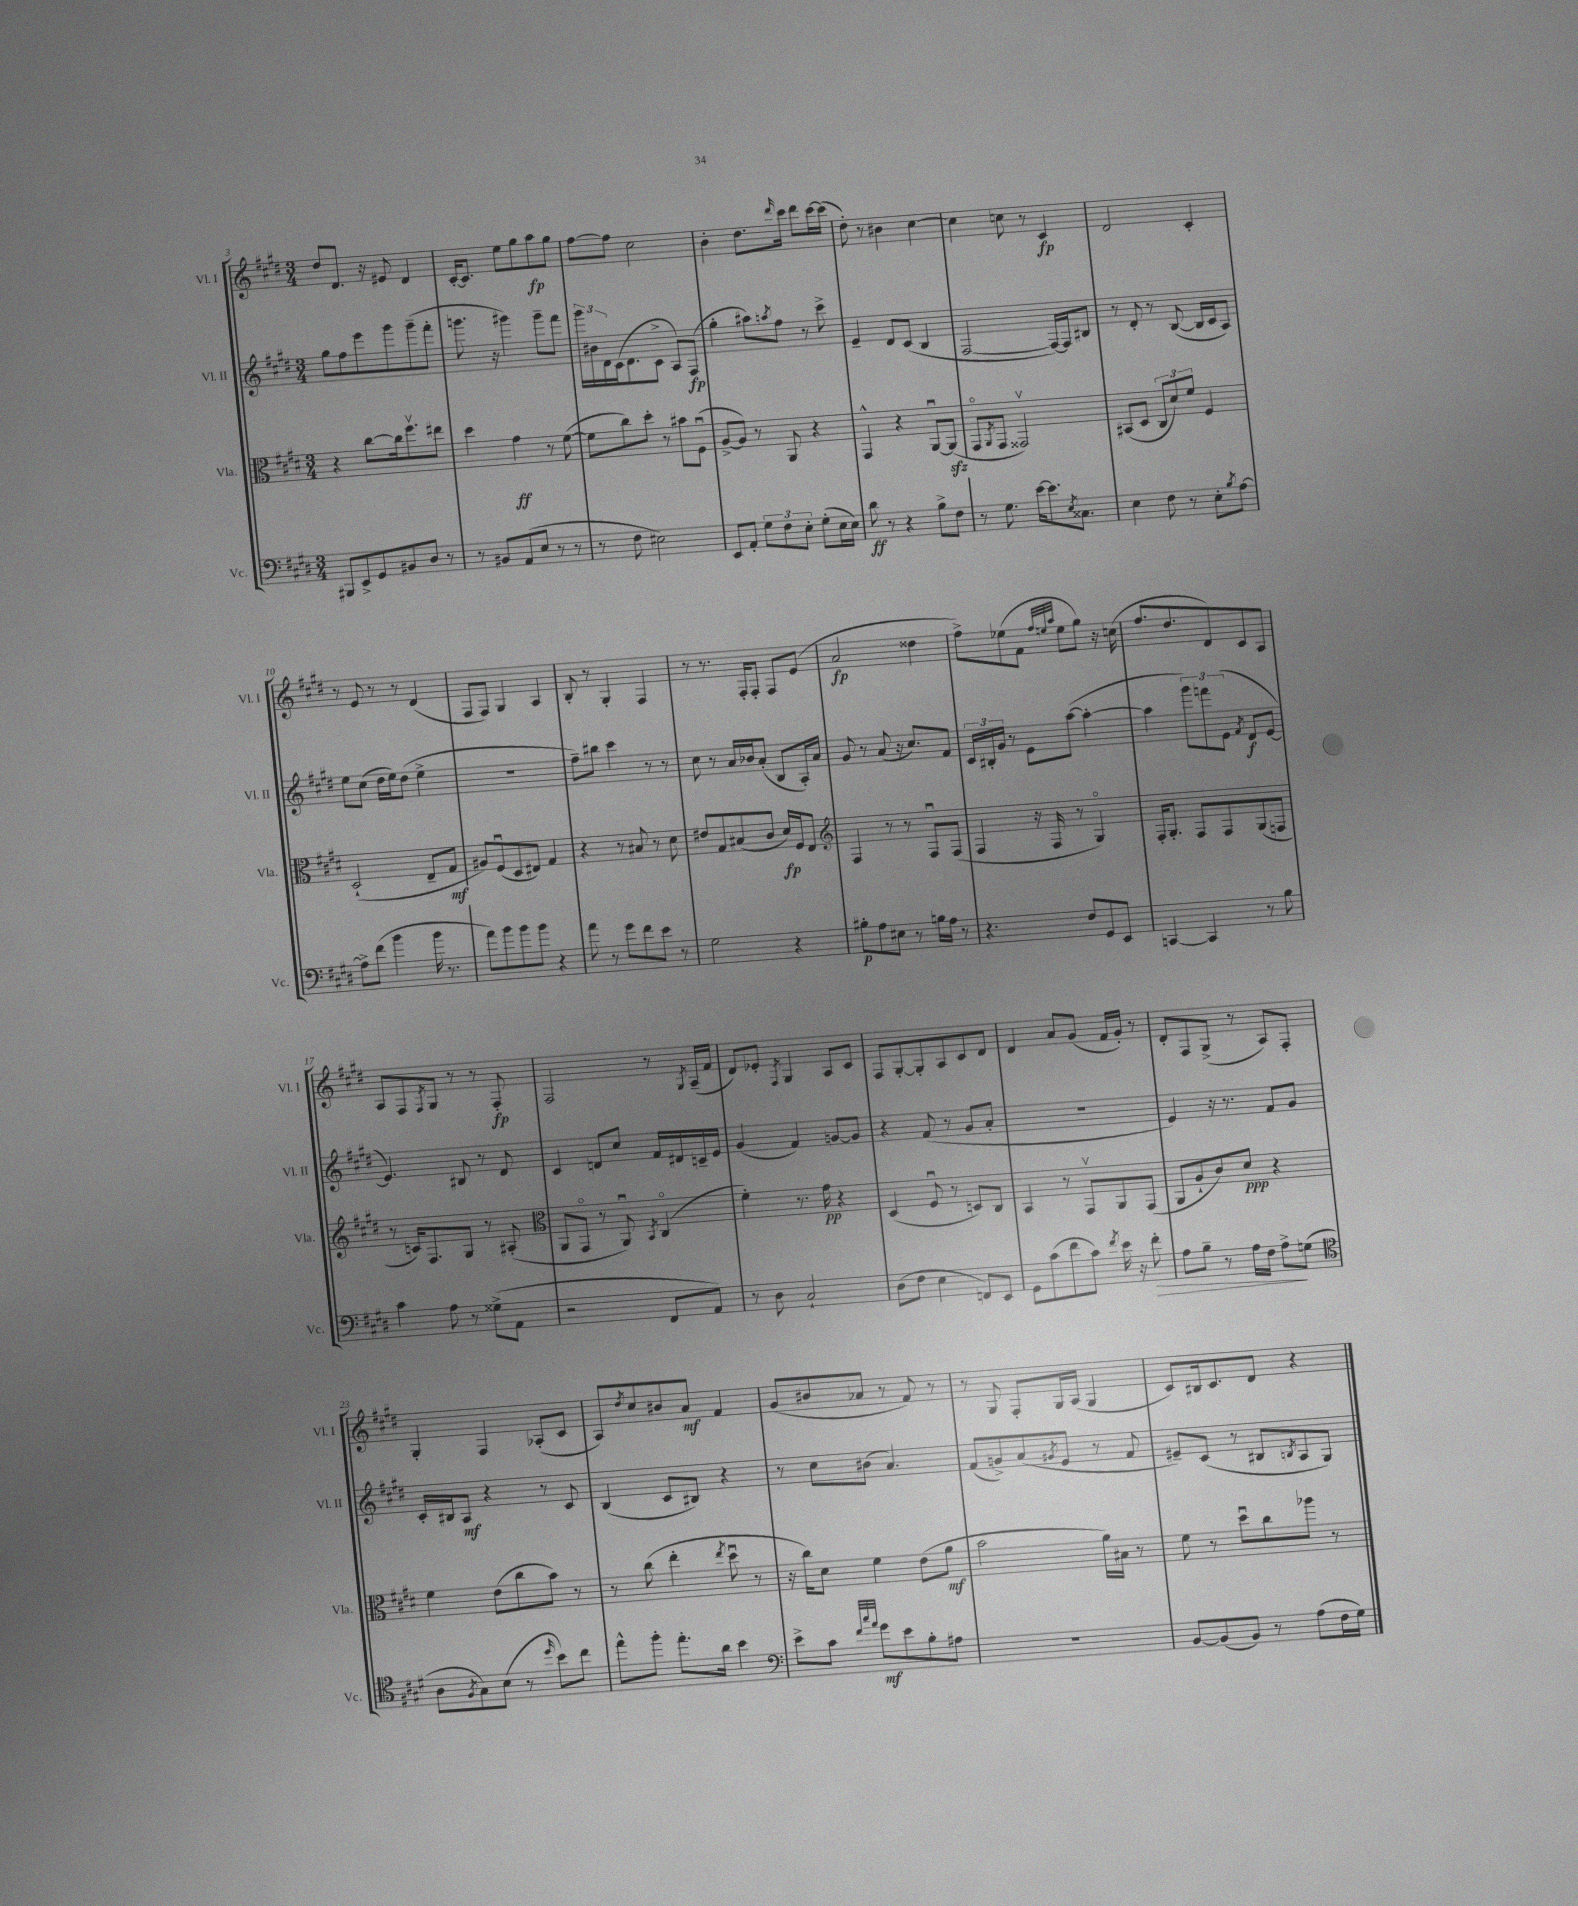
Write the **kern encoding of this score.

**kern	**dynam	**kern	**dynam	**kern	**dynam	**kern	**dynam
*part4	*part4	*part3	*part3	*part2	*part2	*part1	*part1
*staff4	*staff4	*staff3	*staff3	*staff2	*staff2	*staff1	*staff1
*I"Vc.	*	*I"Vla.	*	*I"Vl. II	*	*I"Vl. I	*
*I'Vc.	*	*I'Vla.	*	*I'Vl. II	*	*I'Vl. I	*
*clefF4	*	*clefC3	*	*clefG2	*	*clefG2	*
*k[f#c#g#d#]	*	*k[f#c#g#d#]	*	*k[f#c#g#d#]	*	*k[f#c#g#d#]	*
*M3/4	*	*M3/4	*	*M3/4	*	*M3/4	*
=3	=3	=3	=3	=3	=3	=3	=3
8BBB#X/L	.	4r	.	8gg#\L	.	8dd#/L	.
8EE^/	.	.	.	8ff#\	.	8.d#/J	.
8GG#/	.	[8cc#\L	.	8eee\	.	.	.
.	.	.	.	.	.	16r	.
8BB#X/	.	16cc#\k]	.	8ggg#\	.	8e#X/	.
.	.	8.ff#v\	.	.	.	.	.
8D#/J	.	.	.	(8ggg#~\	.	4d#/	.
8r	.	8ee#X\J	.	8fff#'\J	.	.	.
=4	=4	=4	=4	=4	=4	=4	=4
8r	.	4dd#\	.	8.gggn\	.	[16c#'/KL	.
.	.	.	.	.	.	8.c#/J]	.
8BB#X/L	.	.	.	.	.	.	.
.	.	.	.	16r	.	.	.
(8AA/	.	4g#\	ff	4ggg#X\)	.	8ee\L	.
8E/J	.	.	.	.	.	8gg#\	.
8r	.	8r	.	8ggg#~\L	.	8aa\	fp
8r	.	([8f#\	.	8fff#\J	.	8gg#\J	.
=5	=5	=5	=5	=5	=5	=5	=5
8r	.	8f#\L]	.	24ggg#\LL	.	[8ff#\L	.
.	.	.	.	24b#X\	.	.	.
.	.	.	.	24d#\	.	.	.
8F#\	.	8cc#\)	.	(16c#\J	.	8ff#\J]	.
.	.	.	.	8.d#\	.	.	.
2E#X\)	.	8dd#'\J	.	.	.	2cc#\	.
.	.	8r	.	8c#^\J	.	.	.
.	.	8b#X\L	.	8A/L)	.	.	.
.	.	(8F#u\J	.	(8F#/J	fp	.	.
=6	=6	=6	=6	=6	=6	=6	=6
8EE/L	.	[8A^/L	.	4gg#'\	.	4b'\	.
8AA'/J	.	8A/J])	.	.	.	.	.
12G#\L	.	8r	.	8aa#X\L)	.	8.dd#\L	.
12F#\	.	.	.	.	.	.	.
.	.	.	.	8qaan/	.	.	.
.	.	8AA/	.	8ff#\J	.	.	.
12E'\J	.	.	.	.	.	.	.
.	.	.	.	.	.	16qqddd#/	.
.	.	.	.	.	.	16ccc#\Jk	.
(8G#'\L	.	4r	.	8r	.	8ddd#\L	.
16E\L	.	.	.	8ccc#^\	.	[16ccc#\L	.
16E\JJ)	.	.	.	.	.	(16ccc#\JJ]	.
=7	=7	=7	=7	=7	=7	=7	=7
8d#\	ff	4GG#^^/	.	4e~/	.	8dd#'\)	.
8r	.	.	.	.	.	8r	.
4r	.	4r	.	8d#/L	.	4b#X\	.
.	.	.	.	(8c#/J	.	.	.
8B^\L	.	[8AAu/L	.	4B/	.	[4cc#\	.
8F#\J	.	(8AAzz/J]	.	.	.	.	.
=8	=8	=8	=8	=8	=8	=8	=8
8r	.	8GG#/L	.	[2F#/	.	4cc#\]	.
.	.	8qAA/	.	.	.	.	.
8.G#\	.	8GG#/J	.	.	.	.	.
.	.	2GG##Xv/)	.	.	.	8ccn\	.
[16e\KL	.	.	.	.	.	.	.
8.e\]	.	.	.	.	.	8r	.
.	.	.	.	16F#/LL_)	.	4c#/	fp
8qE/	.	.	.	.	.	.	.
8.C##X\J	.	.	.	16F#/J]	.	.	.
.	.	.	.	8B#X/J	.	.	.
=9	=9	=9	=9	=9	=9	=9	=9
4E\	.	(8BB#X/L	.	8r	.	2d#/	.
.	.	8D#/J	.	8d#'/	.	.	.
8F#\	.	12C#/L	.	8r	.	.	.
.	.	12d#/)	.	.	.	.	.
8r	.	.	.	([8B/	.	.	.
.	.	12f#/J	.	.	.	.	.
8E'\L	.	4F#/	.	16B/LL]	.	4c#'/	.
.	.	.	.	16c#/J	.	.	.
8qB/	.	.	.	.	.	.	.
[8A\J	.	.	.	8A/J)	.	.	.
!!LO:LB:g=z
=10	=10	=10	=10	=10	=10	=10	=10
8A^\L]	.	(2D#`/	.	8ee\L	.	8r	.
(8f#\J	.	.	.	(8cc#\J	.	8e/	.
4b\	.	.	.	16dd#\LL	.	8r	.
.	.	.	.	16ee\J)	.	.	.
.	.	.	.	(8dd#\J	.	8r	.
16b\	.	8E~/L	.	4ee^\	.	(4d#/	.
8.r	.	.	.	.	.	.	.
.	.	8G#/J	mf	.	.	.	.
=11	=11	=11	=11	=11	=11	=11	=11
8a\L)	.	8A#X/L)	.	2.r	.	8F#/L	.
8b\	.	(8F#u/	.	.	.	8F#/J)	.
8b\	.	8D#/	.	.	.	4G#/	.
8b\J	.	8E#X/J)	.	.	.	.	.
4r	.	4G#/	.	.	.	4A/	.
=12	=12	=12	=12	=12	=12	=12	=12
8a\	.	4r	.	8ff#~\L)	.	8B'/	.
8r	.	.	.	8bb#X\J	.	8r	.
8g#\L	.	8r	.	4ccc#\	.	4G#'/	.
8f#\	.	8B#X/	.	.	.	.	.
8e\J	.	8r	.	8r	.	4F#/	.
8r	.	8d#\	.	8r	.	.	.
=13	=13	=13	=13	=13	=13	=13	=13
2G#\	.	8e#X/L	.	8cc#\	.	8r	.
.	.	8G#/	.	8r	.	8.r	.
.	.	(8B#X/	.	16a/LL	.	.	.
.	.	.	.	16b-X/J	.	16F#'/KL	.
.	.	8c#/J	.	(8a'/J	.	8F#'/J	.
4r	.	16d#/LL)	fp	8B/L	.	8F#/L	.
.	.	16F#/J	.	.	.	.	.
.	.	8E/J	.	16A'/L)	.	(8e/J	.
.	.	.	.	16a/JJ	.	.	.
=14	=14	=14	=14	=14	=14	=14	=14
*	*	*clefG2	*	*	*	*	*
8B#X'\L	p	4F#/	.	8g#/	.	2a/	fp
8A\	.	.	.	8r	.	.	.
8E#X\J	.	8r	.	(8a/	.	.	.
8r	.	8r	.	16r	.	.	.
.	.	.	.	8.cc#/L)	.	.	.
16Bn\LL	.	8F#u/L	.	.	.	4dd##X\	.
16A\JJ	.	.	.	.	.	.	.
8r	.	(8F#/J	.	8f#/J	.	.	.
=15	=15	=15	=15	=15	=15	=15	=15
4.r	.	4F#/	.	24c#/LL	.	8ff#^\L)	.
.	.	.	.	24B#X'/	.	.	.
.	.	.	.	24g#/JJ	.	.	.
.	.	.	.	8r	.	(8ee-X\	.
.	.	16r	.	8e\L	.	8f#\J	.
.	.	16F#/	.	.	.	.	.
.	.	.	.	.	.	32qqff#/LLL	.
.	.	.	.	.	.	32qqeen/	.
.	.	.	.	.	.	32qqaa/JJJ	.
8F#/L	.	8r	.	([8aa\J	.	8ee\L	.
8GG#/	.	4G#/)	.	4aa'\_	.	8gg#\J)	.
8EE/J	.	.	.	.	.	16r	.
.	.	.	.	.	.	(16ccn\	.
=16	=16	=16	=16	=16	=16	=16	=16
[4CCn/	.	16F#'/KL	.	4aa\]	.	8.ff#/L	.
.	.	8.G#'/J	.	.	.	.	.
.	.	.	.	.	.	8.dd#/	.
4CC/]	.	8F#/L	.	12ggg#\L)	.	.	.
.	.	.	.	12fffn\	.	.	.
.	.	8F#/	.	.	.	8d#/)	.
.	.	.	.	(12e\J	.	.	.
.	.	.	.	8qf#/	.	.	.
8r	.	(8G#/	.	8d#/L	f	8c#/	.
8B\	.	8Fn/J	.	[8e/J	.	8A/J	.
!!LO:LB:g=z
=17	=17	=17	=17	=17	=17	=17	=17
4c#\	.	8r	.	4.e/])	.	8A/L	.
.	.	16cn/KL)	.	.	.	8F#/	.
.	.	8.F#/	.	.	.	.	.
.	.	.	.	.	.	8qF#/	.
8A\	.	.	.	.	.	8G#/J	.
8r	.	8G#/J	.	8B#X/	.	8r	.
(8G##X^\L	.	8r	.	8r	.	8r	.
8AA\J	.	(8A#X'/	.	8d#/	.	8F#'/	fp
=18	=18	=18	=18	=18	=18	=18	=18
*	*	*clefC3	*	*	*	*	*
2r	.	8AA/L	.	4c#/	.	2F#/	.
.	.	8GG#/J	.	.	.	.	.
.	.	8r	.	8dn/L	.	.	.
.	.	8AAu/)	.	8cc#/J	.	.	.
.	.	8qBB/	.	.	.	.	.
8FF#/L	.	(4C#/	.	16f#/LL	.	8r	.
.	.	.	.	16d#X/	.	.	.
.	.	.	.	.	.	8qG#/	.
8AA/J)	.	.	.	16cn~/	.	(16A~/LL	.
.	.	.	.	16e/JJ	.	16f#/JJ	.
=19	=19	=19	=19	=19	=19	=19	=19
8r	.	4f#'\)	.	(4g#/	.	8d#/L)	.
8D#\	.	.	.	.	.	8e-X'/J	.
.	.	.	.	.	.	8qF#/	.
2C#`/	.	8.r	.	4f#/)	.	4G#/	.
.	.	16g#\	pp	.	.	.	.
.	.	4r	.	[8gn/L	.	8A/L	.
.	.	.	.	8g/J]	.	8c#/J	.
=20	=20	=20	=20	=20	=20	=20	=20
(8D#\L	.	(4D#/	.	4r	.	8F#/L	.
8F#\J	.	.	.	.	.	[8G#'/	.
4E\	.	8F#u/	.	(8f#/	.	8G#'/]	.
.	.	8r	.	8r	.	8A/	.
8FFn/L)	.	8Dn/L)	.	8g#/L	.	8c#/	.
8EE/J	.	8C#/J	.	8a'/J	.	8d#/J	.
=21	=21	=21	=21	=21	=21	=21	=21
8GG#\L	.	4BB/	.	2.r	.	4d#/	.
(8c#\	.	.	.	.	.	.	.
8f#\	.	8r	.	.	.	8a/L	.
8c#\J)	.	8GG#v/L	.	.	.	(8g#/J	.
8qf#/	.	.	.	.	.	.	.
16e\	.	8AA/	.	.	.	16f#/LL	.
16r	.	.	.	.	.	16g#'/JJ)	.
!	!LO:HP:b	!	!	!	!	!	!
8f#'\	>	(8GG#/J	.	.	.	8r	.
=22	=22	=22	=22	=22	=22	=22	=22
8A\L	.	8AA/L	.	4e/)	.	8d#'/L	.
8B~\J	.	8A`/	.	.	.	8F#/	.
8r	.	8c#/)	.	16r	.	(8G#^/J	.
.	.	.	.	8.r	.	.	.
16A\LL	.	8d#/J	ppp	.	.	8r	.
16F#\JJ	.	.	.	.	.	.	.
8A^\L	.	4r	.	8f#/L	.	8A/L)	.
(8Gn\J	]	.	.	8g#/J	.	8F#'/J	.
!!LO:LB:g=z
=23	=23	=23	=23	=23	=23	=23	=23
*clefC4	*	*	*	*	*	*	*
8A\L	.	4f#\	.	16c#'/LL	.	4G#'/	.
.	.	.	.	16B#X/J	.	.	.
8qF#/	.	.	.	.	.	.	.
8G#\)	.	.	.	8A/J	mf	.	.
(8B\J	.	(8e\L	.	4r	.	4F#/	.
8r	.	8cc#\	.	.	.	.	.
16qqdd#/	.	.	.	.	.	.	.
8b\L)	.	8b\J)	.	8r	.	(8A-X'/L	.
8cc#\J	.	8r	.	8c#/	.	8c#/J	.
=24	=24	=24	=24	=24	=24	=24	=24
8ee^^\L	.	8r	.	(4B/	.	8A/L)	.
.	.	.	.	.	.	8qdd#/	.
8ff#'\J	.	(8cc#\	.	.	.	8cc#/	.
8.ee'\L	.	4ee'\	.	8c#/L	.	8b#X/	.
.	.	.	.	8B#X/J)	.	8a/J	mf
16a\Jk	.	.	.	.	.	.	.
.	.	8qee/	.	.	.	.	.
4b\	.	8dd#u\	.	4r	.	4f#/	.
.	.	8r	.	.	.	.	.
=25	=25	=25	=25	=25	=25	=25	=25
*clefF4	*	*	*	*	*	*	*
8e^\L	.	16r	.	8r	.	(8g#/L	.
.	.	16cc#\KL)	.	.	.	.	.
8c#\J	.	8d#\J	.	8cc#\L	.	8b#X/	.
32qqf#/LLL	.	.	.	.	.	.	.
32qqcc#/	.	.	.	.	.	.	.
32qqa/JJJ	.	.	.	.	.	.	.
8g#\L	mf	4f#\	.	(8b#X\J	.	8a-X/J	.
8e\	.	.	.	4.a/)	.	8r	.
8B'\	.	(8e\L	.	.	.	8f#/)	.
8A#X\J	.	8a\J	mf	.	.	8r	.
=26	=26	=26	=26	=26	=26	=26	=26
2.r	.	2b\	.	(8f#/L	.	8r	.
.	.	.	.	8gn^/)	.	8G#/	.
.	.	.	.	(8a/	.	8F#'/L	.
.	.	.	.	8qg#X/	.	.	.
.	.	.	.	8e/J	.	16G#/L	.
.	.	.	.	.	.	(16A/JJ	.
.	.	16a\LL)	.	8r	.	4G#/	.
.	.	16B#X\JJ	.	.	.	.	.
.	.	8r	.	8f#/	.	.	.
=27	=27	=27	=27	=27	=27	=27	=27
[8BB/L	.	8f#\	.	8e#X~/L)	.	8c#/L)	.
(8BB/]	.	8r	.	(8c#/J	.	16B#X/k	.
.	.	.	.	.	.	8.c#/	.
8BB/J)	.	8dd#u\L	.	8r	.	.	.
8r	.	8cc#\	.	8B#X/L	.	8d#/J	.
.	.	.	.	8qBn/	.	.	.
(8A\L	.	8aa-X\J	.	8A/	.	4r	.
16F#\L	.	8r	.	8G#/J)	.	.	.
16G#\JJ)	.	.	.	.	.	.	.
==	==	==	==	==	==	==	==
*-	*-	*-	*-	*-	*-	*-	*-
